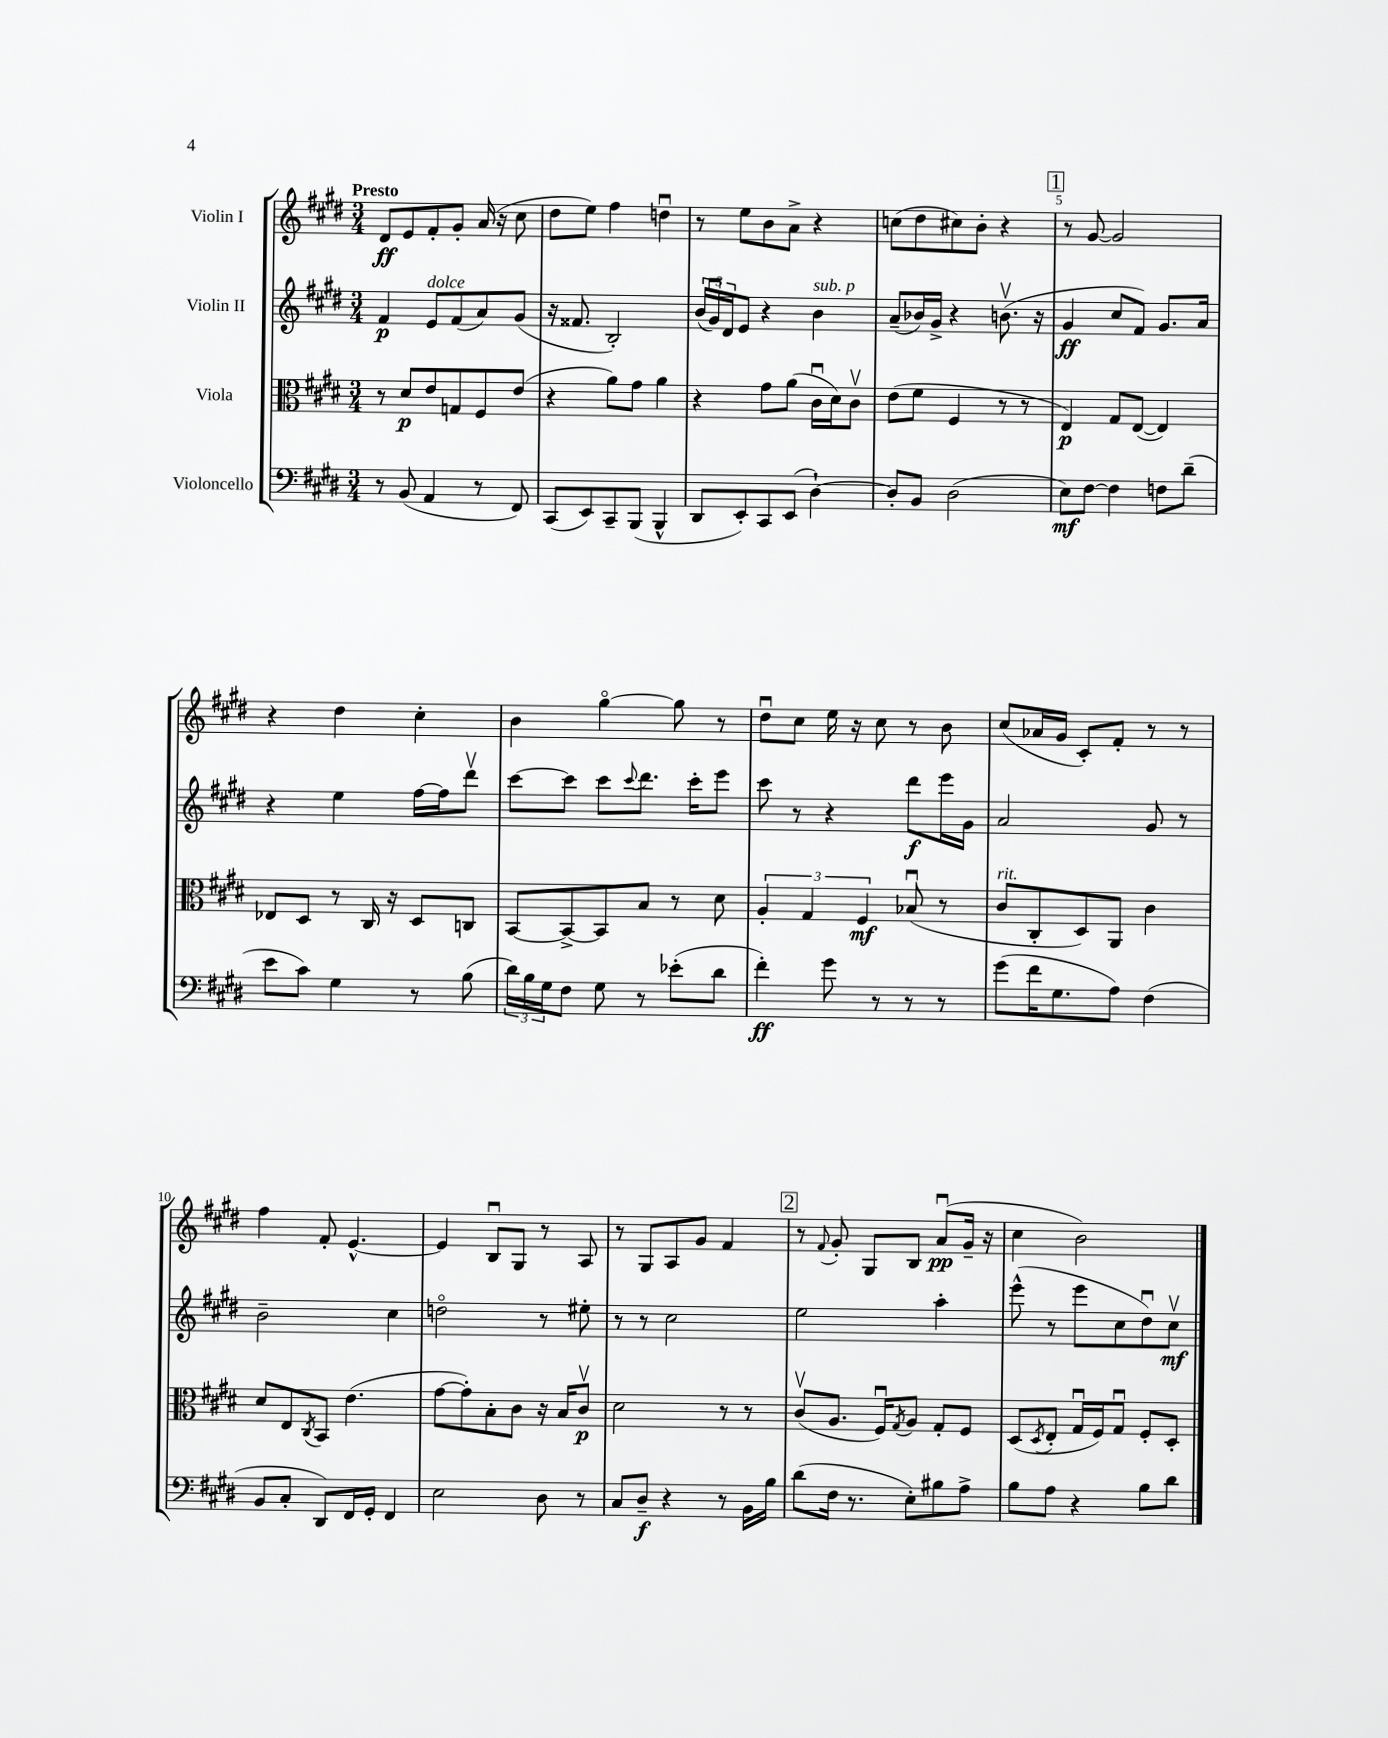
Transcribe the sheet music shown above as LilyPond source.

<<
\new StaffGroup <<
\new Staff = "s0" \with { instrumentName = "Violin I" } {
    \clef treble \key e \major \numericTimeSignature \time 3/4 \tempo "Presto"
    dis'8\ff e'8 fis'8-. gis'8-. a'16( r16 cis''8 |
    dis''8 e''8) fis''4 d''4\downbow |
    r8 e''8 b'8 a'8-> r4 |
    c''8( dis''8 cis''8) b'8-. r4 |
    \mark \markup { \box "1" } r8 gis'8~ gis'2 |
    r4 dis''4 cis''4-. |
    b'4 gis''4~\flageolet gis''8 r8 |
    dis''8\downbow cis''8 e''16 r16 cis''8 r8 b'8 |
    cis''8( aes'16 gis'16 cis'8-.) fis'8-. r8 r8 |
    fis''4 fis'8-. e'4.~-^ |
    e'4 b8\downbow gis8 r8 a8 |
    r8 gis8 a8 gis'8 fis'4 |
    \mark \markup { \box "2" } r8 \appoggiatura { fis'8 } gis'8-. gis8 b8 a'8\downbow\pp( gis'16-- r16 |
    cis''4 b'2) \bar "|." |
}
\new Staff = "s1" \with { instrumentName = "Violin II" } {
    \clef treble \key e \major \numericTimeSignature \time 3/4
    fis'4\p e'8^\markup { \italic "dolce" } fis'8( a'8) gis'8( |
    r16 fisis'8. b2-.) |
    \tuplet 3/2 { b'16( gis'16\downbow) dis'16 } e'8 r4 b'4^\markup { \italic "sub. p" } |
    a'8--( bes'16) gis'16-> r4 b'8.\upbow( r16 |
    \mark \markup { \box "1" } gis'4\ff cis''8 fis'8) gis'8. a'16 |
    r4 e''4 fis''16~ fis''16 dis'''8\upbow |
    cis'''8~ cis'''8 cis'''8 \appoggiatura { cis'''8 } dis'''8. cis'''16-. e'''8 |
    cis'''8 r8 r4 dis'''8\f e'''16 gis'16 |
    a'2 gis'8 r8 |
    b'2-- cis''4 |
    d''2\flageolet r8 eis''8-. |
    r8 r8 cis''2 |
    \mark \markup { \box "2" } e''2 a''4-. |
    e'''8-^( r8 e'''8 cis''8 dis''8\downbow) cis''8\upbow\mf \bar "|." |
}
\new Staff = "s2" \with { instrumentName = "Viola" } {
    \clef alto \key e \major \numericTimeSignature \time 3/4
    r8 dis'8\p e'8 g8 fis8 e'8( |
    r4 a'8) gis'8 a'4 |
    r4 gis'8 a'8( cis'16\downbow dis'16) cis'8\upbow |
    e'8( fis'8 fis4 r8 r8 |
    \mark \markup { \box "1" } e4\p) gis8 e8~( e4) |
    ees8 dis8 r8 cis16 r16 dis8 c8 |
    b,8~ b,8~-> b,8 b8 r8 dis'8 |
    \tuplet 3/2 { a4-. gis4 fis4\mf } bes8\downbow( r8 |
    cis'8^\markup { \italic "rit." } cis8-. dis8) a,8 cis'4 |
    dis'8 e8 \acciaccatura { cis8 } b,8 e'4.( |
    gis'8~ gis'8-.) b8-. cis'8 r16 b16 cis'8\upbow\p |
    dis'2 r8 r8 |
    \mark \markup { \box "2" } cis'8\upbow( a8. fis16\downbow) \acciaccatura { gis8 } a8 gis8-. fis8 |
    dis8( \acciaccatura { dis8 } e8-. gis16\downbow fis16) gis8\downbow fis8-. dis8-. \bar "|." |
}
\new Staff = "s3" \with { instrumentName = "Violoncello" } {
    \clef bass \key e \major \numericTimeSignature \time 3/4
    r8 b,8( a,4 r8 fis,8) |
    cis,8( e,8) cis,8-- b,,8( b,,4-^ |
    dis,8 e,8-.) cis,8 e,8( dis4~-!) |
    dis8-. b,8 dis2( |
    \mark \markup { \box "1" } e8\mf) fis8~ fis4 f8 dis'8--( |
    e'8 cis'8) gis4 r8 b8( |
    \tuplet 3/2 { dis'16) b16 gis16 } fis8 gis8 r8 ees'8-.( dis'8 |
    fis'4-.\ff) gis'8 r8 r8 r8 |
    gis'8( fis'16 gis8. a8) fis4( |
    b,8 cis8-. dis,8) fis,16 gis,16-. fis,4 |
    e2 dis8 r8 |
    cis8 dis8--\f r4 r8 b,16 b16 |
    \mark \markup { \box "2" } dis'8( fis16 r8. e8-.) bis8 a8-> |
    b8 a8 r4 b8 dis'8 \bar "|." |
}
>>
>>
\layout { \context { \Score \override BarNumber.break-visibility = ##(#f #t #t) barNumberVisibility = #(every-nth-bar-number-visible 5) } }
